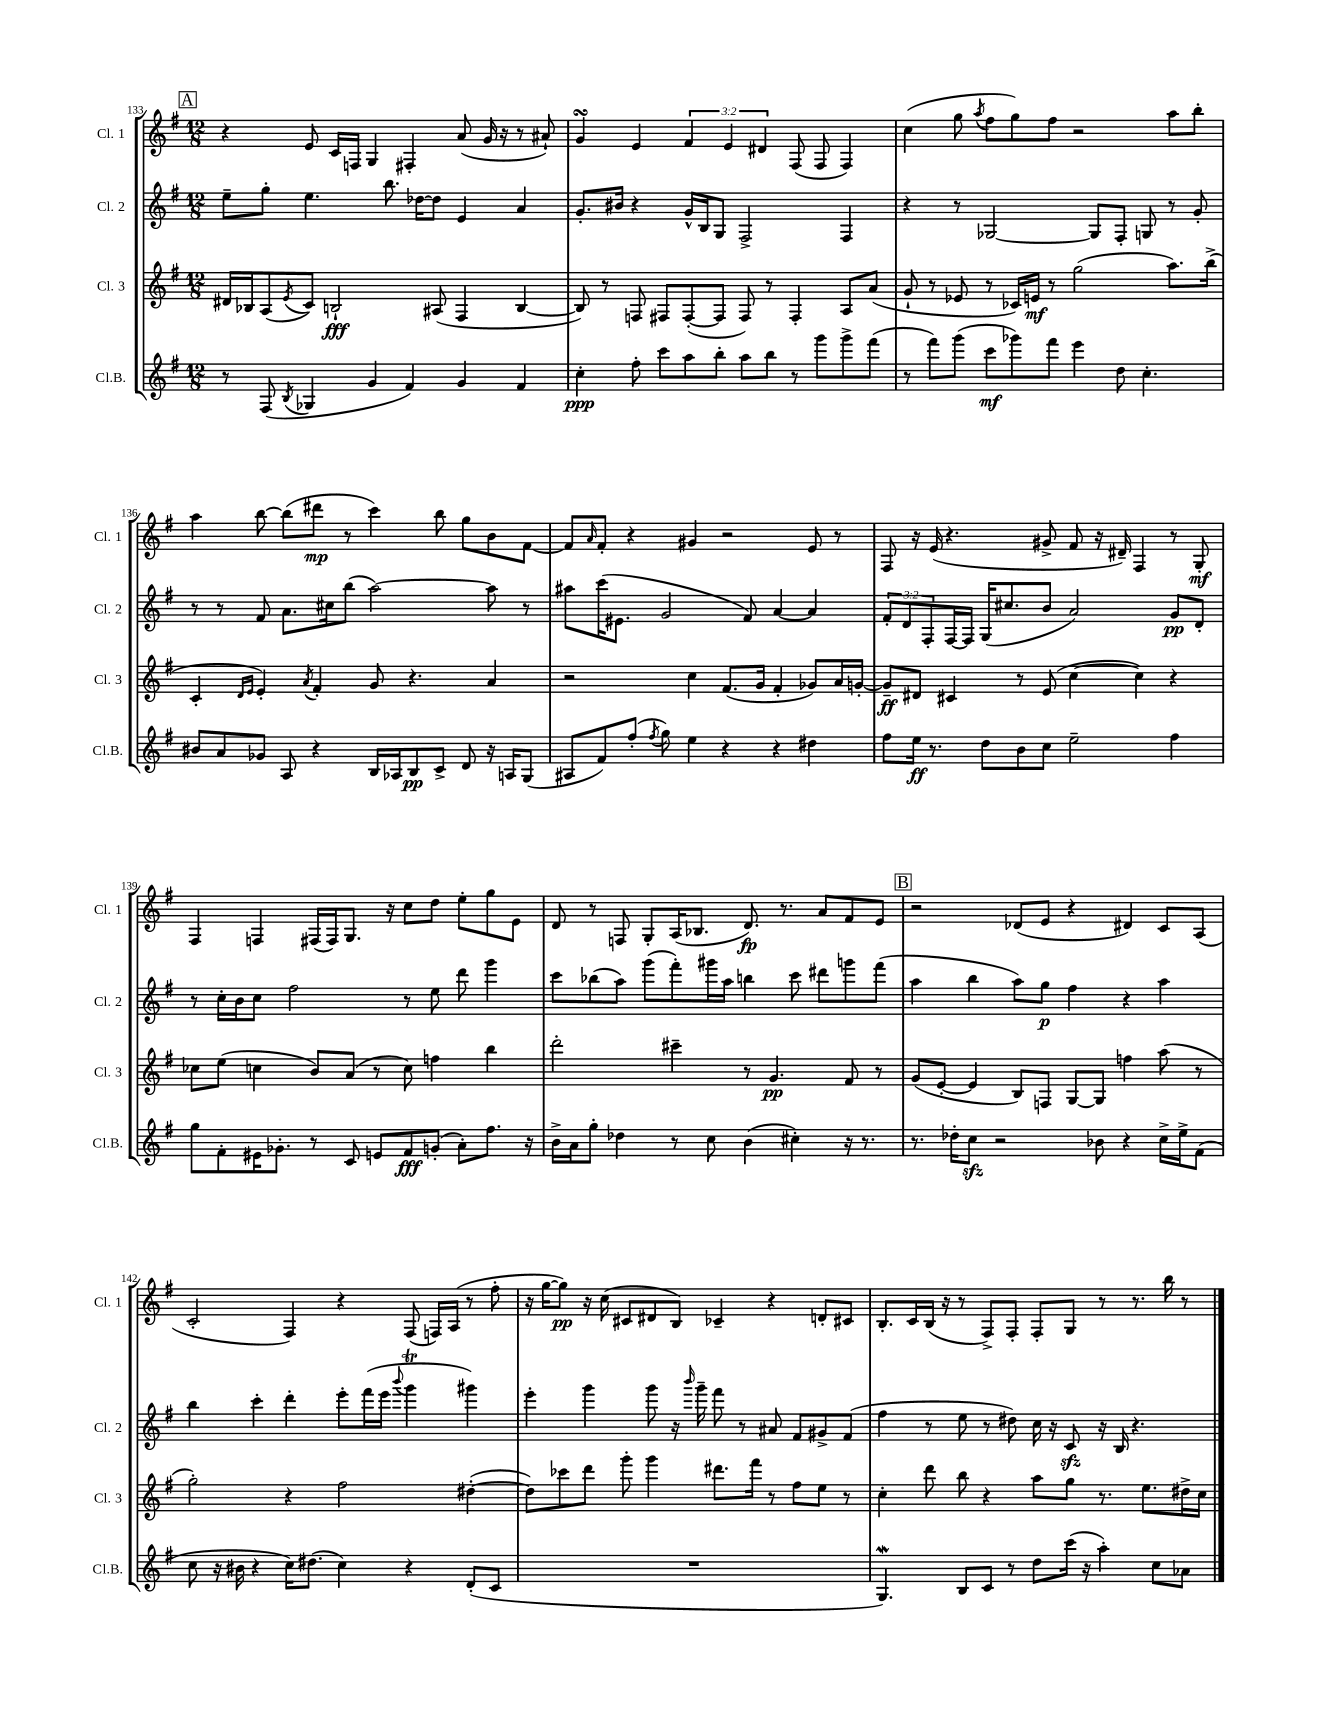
<<
\new StaffGroup <<
\new Staff = "s0" \with { instrumentName = "Cl. 1" shortInstrumentName = "Cl. 1" } {
    \clef treble \key g \major \numericTimeSignature \time 12/8 \override Staff.TupletNumber.text = #tuplet-number::calc-fraction-text
    \mark \markup { \box "A" } r4 e'8 c'16 f16 g4 fis4-. a'8( g'16 r16 r8 ais'8-!) |
    g'4\turn e'4 \tuplet 3/2 { fis'4 e'4 dis'4 } fis8( fis8 fis4) |
    c''4( g''8 \acciaccatura { a''8 } fis''8 g''8) fis''8 r2 a''8 b''8-. |
    a''4 b''8~ b''8( dis'''8\mp r8 c'''4) b''8 g''8 b'8 fis'8~ |
    fis'8 \grace { a'16 } fis'8-. r4 gis'4 r2 e'8 r8 |
    fis8 r16 e'16( r4. gis'8-> fis'8 r16 dis'16--) fis4 r8 g8-.\mf |
    fis4 f4 fis16( fis16) g8. r16 c''8 d''8 e''8-. g''8 e'8 |
    d'8 r8 f8 g8-. a16( bes8. d'8.\fp) r8. a'8 fis'8 e'8 |
    \mark \markup { \box "B" } r2 des'8( e'8 r4 dis'4) c'8 a8( |
    c'2-. fis4) r4 fis8( f16) a16( r8 fis''8-. |
    r16 g''16~ g''8\pp) r16 c''16( cis'8 dis'8 b8) ces'4-- r4 d'8-. cis'8 |
    b8.-. c'16 b16( r16 r8 fis8->) fis8-. fis8-. g8 r8 r8. b''16 r8 \bar "|." |
}
\new Staff = "s1" \with { instrumentName = "Cl. 2" shortInstrumentName = "Cl. 2" } {
    \clef treble \key g \major \numericTimeSignature \time 12/8 \override Staff.TupletNumber.text = #tuplet-number::calc-fraction-text
    \mark \markup { \box "A" } e''8-- g''8-. e''4. b''8. des''16~ des''8 e'4 a'4 |
    g'8.-. bis'16 r4 g'16-^ b16 g8 fis2-> fis4 |
    r4 r8 ges2~ ges8 fis8-. g8 r8 g'8-. |
    r8 r8 fis'8 a'8. cis''16 b''8( a''2~) a''8 r8 |
    ais''8 c'''16( eis'8. g'2 fis'8) a'4~ a'4 |
    \tuplet 3/2 { fis'8-. d'8 fis8-. } fis16~ fis16 g16( cis''8. b'8 a'2) g'8\pp d'8-. |
    r8 c''16-. b'16 c''8 fis''2 r8 e''8 d'''8 g'''4 |
    c'''8 bes''8( a''8) g'''8( fis'''8-.) gis'''16 a''16 b''4 c'''8 dis'''8 g'''8 fis'''8( |
    \mark \markup { \box "B" } a''4 b''4 a''8) g''8\p fis''4 r4 a''4 |
    b''4 c'''4-. d'''4-. e'''8-. fis'''16( e'''16 \appoggiatura { b'''8 } g'''4\trill gis'''4) |
    e'''4-. g'''4 g'''8 r16 \grace { b'''16 } g'''16-- fis'''8 r8 ais'8 fis'8 gis'8-> fis'8( |
    fis''4 r8 e''8 r8 dis''8) c''16 r16 c'8\sfz r16 b16 r4. \bar "|." |
}
\new Staff = "s2" \with { instrumentName = "Cl. 3" shortInstrumentName = "Cl. 3" } {
    \clef treble \key g \major \numericTimeSignature \time 12/8
    \mark \markup { \box "A" } dis'16 bes16 a8( \acciaccatura { e'8 } c'8) b2-!\fff ais8( fis4 b4~ |
    b8) r8 f8 fis8 fis8~-.( fis8 fis8) r8 fis4-. a8 a'8( |
    g'8-! r8 ees'8 r8 ces'16) e'16\mf r8 g''2( a''8.) b''16->( |
    c'4-. \grace { d'16 e'16 } e'4-.) \acciaccatura { a'8 } fis'4-. g'8 r4. a'4 |
    r2 c''4 fis'8.( g'16 fis'4-. ges'8) a'16 g'16~-. |
    g'8--\ff dis'8 cis'4 r8 e'8( c''4~ c''4) r4 |
    ces''8 e''8( c''4 b'8) a'8( r8 c''8) f''4 b''4 |
    d'''2-. cis'''4-- r8 g'4.\pp fis'8 r8 |
    \mark \markup { \box "B" } g'8( e'8~-. e'4 b8) f8 g8~ g8 f''4 a''8( r8 |
    g''2-.) r4 fis''2 dis''4~-.( |
    dis''8) ces'''8 d'''8 g'''8-. g'''4 dis'''8. fis'''16 r8 fis''8 e''8 r8 |
    c''4-. d'''8 b''8 r4 a''8 g''8 r8. e''8. dis''16-> c''16 \bar "|." |
}
\new Staff = "s3" \with { instrumentName = "Cl.B." shortInstrumentName = "Cl.B." } {
    \clef treble \key g \major \numericTimeSignature \time 12/8
    \mark \markup { \box "A" } r8 fis8( \acciaccatura { b8 } ges4 g'4 fis'4) g'4 fis'4 |
    c''4-.\ppp fis''8-. c'''8 a''8 b''8-. a''8 b''8 r8 g'''8 g'''8-> fis'''8( |
    r8 fis'''8) g'''8( c'''8\mf ges'''8) fis'''8 e'''4 d''8 c''4.-. |
    bis'8 a'8 ges'8 a8 r4 b16 aes16 b8\pp c'8-> d'8 r16 a16 g8( |
    ais8 fis'8) fis''8-.( \acciaccatura { fis''8 } g''8) e''4 r4 r4 dis''4 |
    fis''8 e''16\ff r8. d''8 b'8 c''8 e''2-- fis''4 |
    g''8 fis'8-. eis'16 ges'8.-. r8 c'8 e'8 fis'8\fff g'8-.( a'8-.) fis''8. r16 |
    b'16-> a'16 g''8-. des''4 r8 c''8 b'4( cis''4-.) r16 r8. |
    \mark \markup { \box "B" } r8. des''16-. c''8\sfz r2 bes'8 r4 c''16-> e''16-> fis'8( |
    c''8 r16 bis'16 r4 c''16) dis''8.( c''4) r4 d'8-.( c'8 |
    R1. |
    g4.\mordent) b8 c'8 r8 d''8 c'''16( r16 a''4-.) c''8 aes'8 \bar "|." |
}
>>
>>
\layout { \context { \Score currentBarNumber = #133 } }
